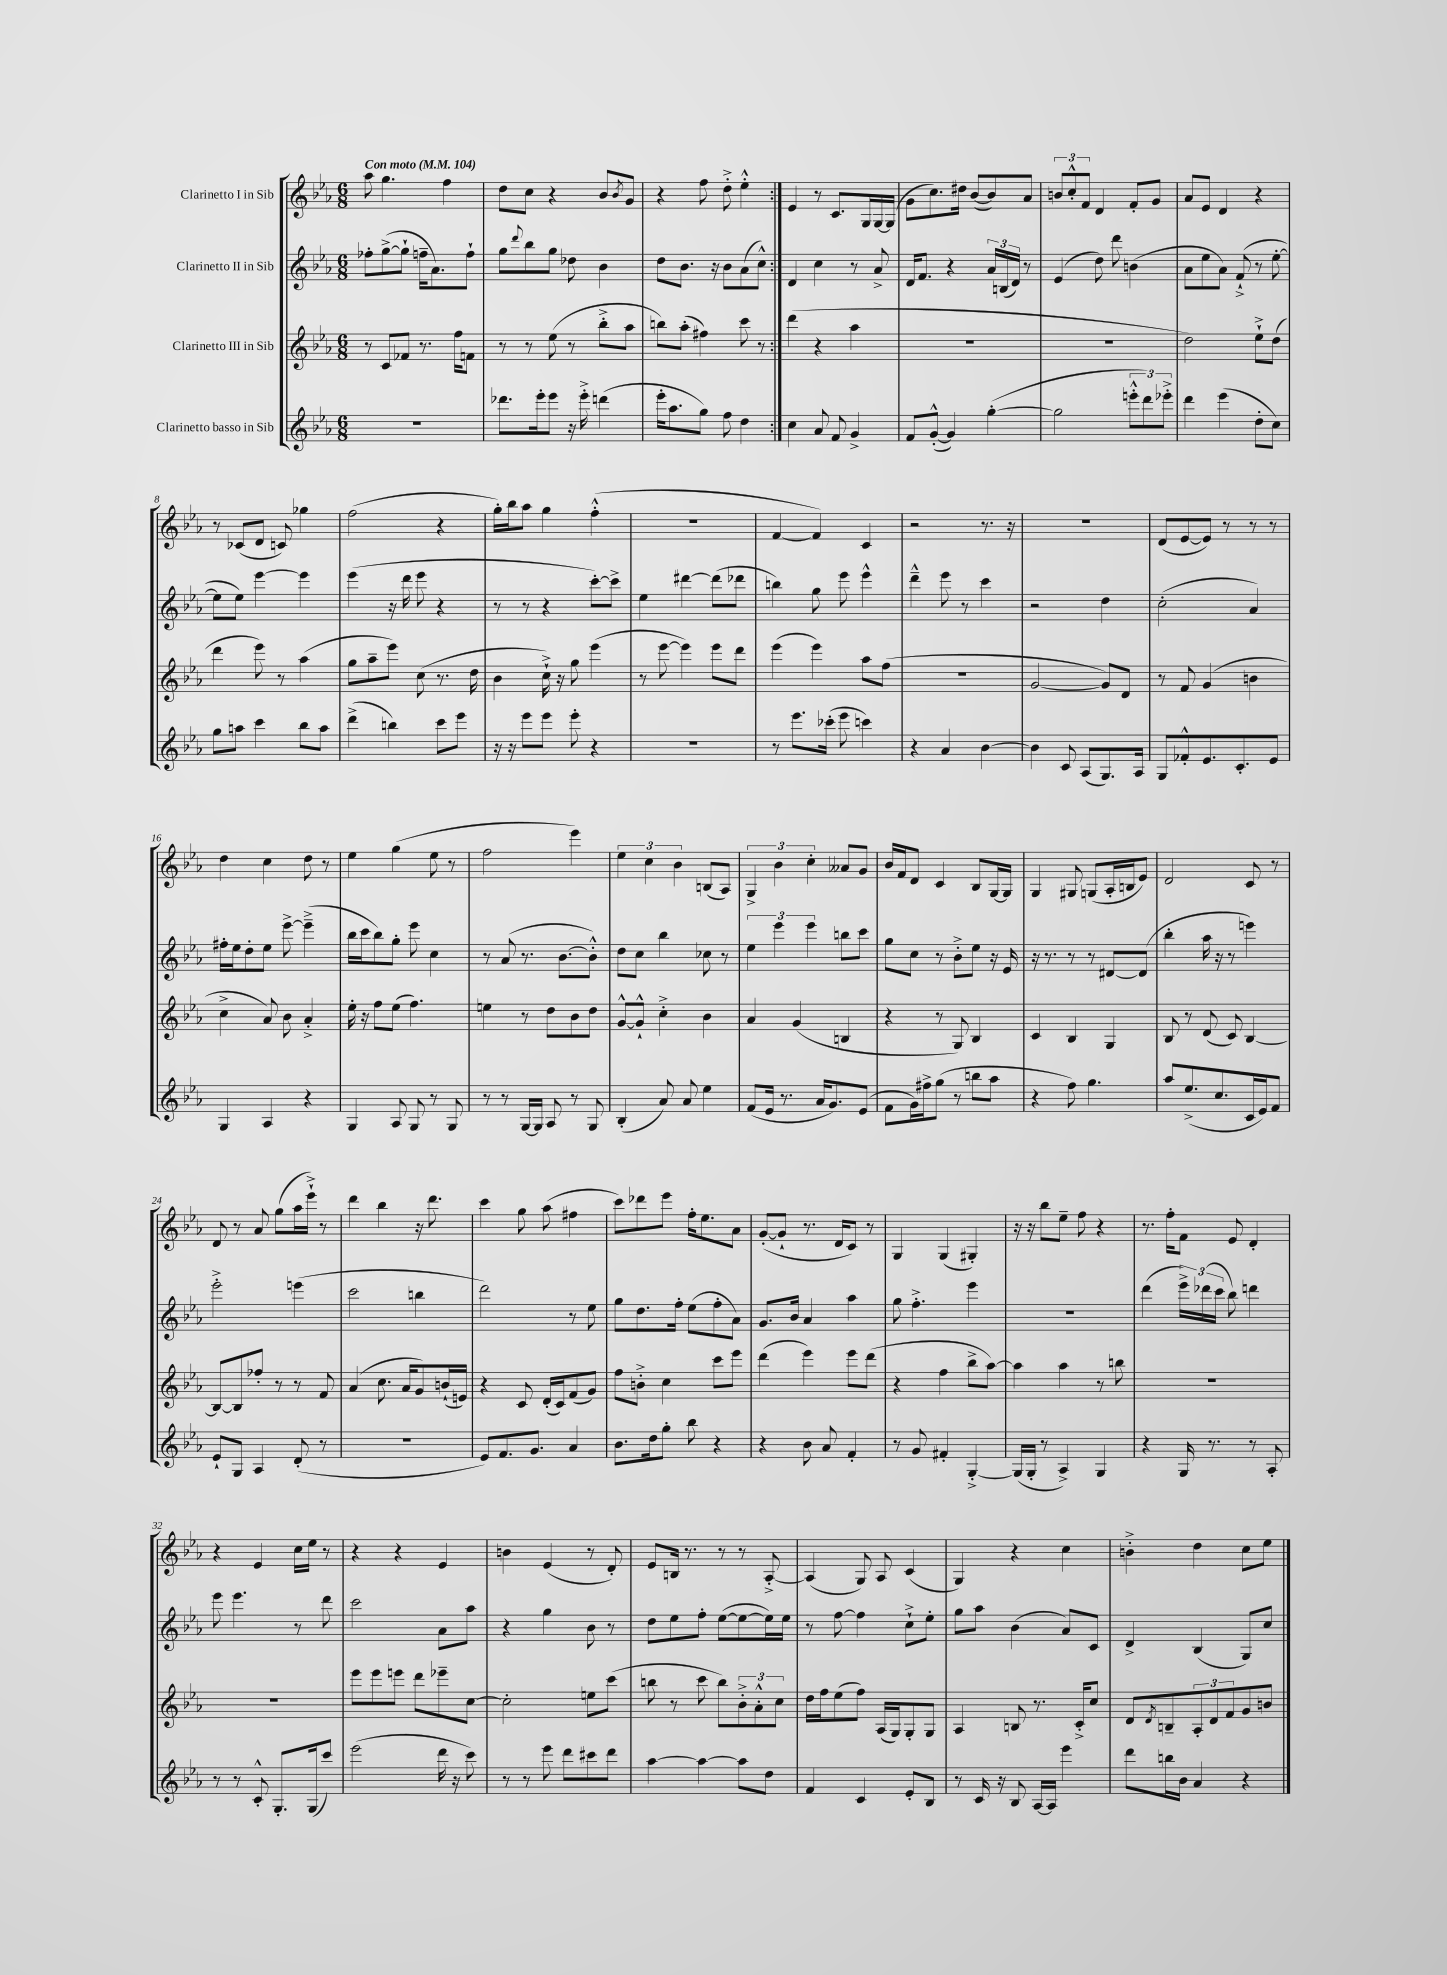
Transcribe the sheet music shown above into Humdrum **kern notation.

**kern	**kern	**kern	**kern
*part4	*part3	*part2	*part1
*staff4	*staff3	*staff2	*staff1
*I"Clarinetto basso in Sib	*I"Clarinetto III in Sib	*I"Clarinetto II in Sib	*I"Clarinetto I in Sib
*clefG2	*clefG2	*clefG2	*clefG2
*k[b-e-a-]	*k[b-e-a-]	*k[b-e-a-]	*k[b-e-a-]
*M6/8	*M6/8	*M6/8	*M6/8
*MM104	*MM104	*MM104	*MM104
=1	=1	=1	=1
!	!	!	!LO:TX:a:B:t=Con moto
2.r	8r	8ff-X'\L	8aa-\
.	8c/L	([8gg^\	4.gg\
.	8f-X/J	8gg`\J]	.
.	8.r	16ffn~\KL	.
.	.	8.a-\)	.
.	.	.	4ff\
.	16ff\KL	.	.
.	8fn\J	8ff`\J	.
=2	=2	=2	=2
8.ddd-X\L	8r	8gg\L	8dd\L
.	.	8qqddd/	.
.	8r	8bb-\	8cc\J
16eee-'\k	.	.	.
8eee-\J	(8ee-\	8gg\J	4r
16r	8r	8dd-X\	.
16eee-'^\	.	.	.
(4dddn\	8bb-'^\L	4b-\	8b-/L
.	.	.	8qb-/
.	8aa-\J	.	8g/J
=3	=3	=3	=3
16eee-'\KL	8bbn\L)	8dd\L	4r
8.aa-\	.	.	.
.	(8aa-'\J	8.b-\J	.
8gg\J)	4ff#X\)	.	8ff\
.	.	16r	.
8ff\	.	8b-\L	8dd'^\
4dd\	8ccc\	(8a-\	4ee-'^^\
.	8r	8cc^^\J)	.
=4:|!	=4:|!	=4:|!	=4:|!
4cc\	(4ddd\	4d/	4e-/
8a-/	4r	4cc\	8r
8f/	.	.	8.c/L
4g^/	4aa-\	8r	.
.	.	.	16G/L
.	.	8a-^/	[16G/
.	.	.	(16G/JJ]
=5	=5	=5	=5
8f/L	2.r	16d/KL	8g\L
.	.	8.f/J	.
([8g'^^/J	.	.	8.cc\)
4g/])	.	4r	.
.	.	.	16dd#X\Jk
.	.	.	([8b-/L
([4gg'\	.	24a-/LL	8b-/])
.	.	(24Bn/	.
.	.	24d/JJ)	.
.	.	8r	8a-/J
=6	=6	=6	=6
2gg\]	2.r	(4e-/	12bn/L
.	.	.	12cc'^^/
.	.	.	12f/J
.	.	8dd\)	4d/
.	.	8ddd\	.
12eeen'^^\L	.	(4bn\	8f'/L
12ddd\)	.	.	.
.	.	.	8g/J
12eee-X'^\J	.	.	.
=7	=7	=7	=7
4ddd\	2dd\)	8a-\L	8a-/L
.	.	8ee-\	8e-/J
(4eee-\	.	8a-\J)	4d/
.	.	(8f`^/	.
8dd'\L	8ee-`^\L	8r	4r
8cc\J)	(8dd\J	[8ee-'\	.
!!LO:LB:g=z
=8	=8	=8	=8
8gg\L	4ddd\	8ee-\L]	8r
8aan\J	.	8ee-\J)	(8c-X/L
4ccc\	8eee-\)	[4eee-\	8d/J
.	8r	.	8cn/)
8bb-\L	(4aa-\	4eee-\]	4gg-X\
8aa\J	.	.	.
=9	=9	=9	=9
(4ddd^\	8gg\L	(4eee-\	(2ff\
.	8aa-~\	.	.
4bbn\)	8eee-\J)	16r	.
.	.	16ddd\	.
.	(8cc\	8eee-\	.
8ccc\L	8.r	4r	4r
8eee-\J	.	.	.
.	16dd\	.	.
=10	=10	=10	=10
16r	4b-\	8r	16gg'\LL)
16r	.	.	16bb-\J
8eee-\L	.	8r	8aa-\J
8eee-\J	16cc`^\)	4r	4gg\
.	16r	.	.
8eee-'\	8gg\	.	.
4r	(4eee-\	[8ccc'\L)	(4ff'^^\
.	.	8ccc^\J]	.
=11	=11	=11	=11
2.r	8r	4ee-\	2.r
.	[8eee-\	.	.
.	4eee-\])	[4ddd#X\	.
.	8eee-\L	(8ddd#\L]	.
.	8ddd\J	8ddd-X\J	.
=12	=12	=12	=12
8r	(4eee-\	4bbn\)	[4f/
8.eee-\L	.	.	.
.	4eee-\)	8gg\	4f/])
(16ccc-X'\Jk	.	.	.
8eee-\	.	8eee-\	.
4cccn\)	8aa-\L	4eee-^^\	4c/
.	(8ff\J	.	.
=13	=13	=13	=13
4r	2.r	4ddd~^^\	2r
4a-/	.	8eee-\	.
.	.	8r	.
[4b-\	.	4ccc\	8.r
.	.	.	16r
=14	=14	=14	=14
4b-\]	[2g/	2r	2.r
8c/	.	.	.
(8A-/L	.	.	.
8.G/)	8g/L])	4dd\	.
.	8d/J	.	.
16A-/Jk	.	.	.
=15	=15	=15	=15
8G/L	8r	(2cc'\	(8d/L
8f-X'^^/	8f/	.	[8e-/
8.e-/	(4g/	.	8e-/J])
.	.	.	8r
8.c'/	.	.	.
.	4bn\	4a-/)	8r
8e-/J	.	.	8r
!!LO:LB:g=z
=16	=16	=16	=16
4G/	4cc^\	16ff#X'\LL	4dd\
.	.	16ee-\J	.
.	.	8dd'\	.
4A-/	8a-/)	8ee-\J	4cc\
.	8b-\	[8eee-^\	.
4r	4a-'^/	(4eee-~^\]	8dd\
.	.	.	8r
=17	=17	=17	=17
4G/	16ee-'\	16bb-\LL	4ee-\
.	16r	16ccc\J	.
.	8ff\L	8bb-\)	.
8A-/	(8ee-\J	8gg'\J	(4gg\
8G/	4.ff\)	8eee-\	.
8r	.	4cc\	8ee-\
8G/	.	.	8r
=18	=18	=18	=18
8r	4een\	8r	2ff\
8r	.	(8a-/	.
[16G/LL	8r	8.r	.
16G/JJ]	.	.	.
8A-/	8dd\L	.	.
.	.	[8.b-\L	.
8r	8b-\	.	4eee-\)
8G/	8dd\J	8b-'^^\J])	.
=19	=19	=19	=19
(4B-'/	[8g^^/L	8dd\L	6ee-\
.	8g`^^/J]	8cc\J	.
.	.	.	6cc\
8a-/)	4cc'^\	4bb-\	.
.	.	.	6b-\
8a-/	.	.	.
4ee-\	4b-\	8cc-X\	(8Bn/L
.	.	8r	8A-/J)
=20	=20	=20	=20
(8f/L	4a-/	6ee-\	6G^/
16e-/Jk	.	.	.
.	.	6eee-\	6b-\
8.r	.	.	.
.	(4g/	.	.
.	.	6eee-\	6cc'\
16a-/KL	.	.	.
8.g/)	.	.	.
.	4Bn/	8bbn\L	8a--X/L
(8e-/J	.	8ccc\J	8g/J
=21	=21	=21	=21
8f\L	4r	8gg\L	16b-/LL
.	.	.	16f/J
16g\L)	.	8cc\J	8d/J
16ff#X^\J	.	.	.
(8gg\J	8r	8r	4c/
8r	8G/)	8b-'^\L	.
8bbn\L	4B-/	8ee-\J	8B-/L
8aa-\J	.	16r	[16G/L
.	.	16e-/	16G/JJ]
=22	=22	=22	=22
4r	4c/	16r	4G/
.	.	8.r	.
8ff\)	4B-/	8r	8G#X/
4.gg\	.	8r	(8Gn/L
.	4G/	[8d#X/L	16A-'/L
.	.	.	16Bn/J
.	.	(8d#/J]	8e-/J)
=23	=23	=23	=23
8aa-/L	8B-/	4bb-'\	2d/
(8.ee-^/	8r	.	.
.	(8d/	16aa-\	.
8.cc/	.	16r	.
.	8c/)	8r	.
16c/L	[4B-/	4eeen\)	8c/
16e-/J)	.	.	.
8f/J	.	.	8r
!!LO:LB:g=z
=24	=24	=24	=24
8e-`/L	8B-/L_	2eee-'^\	8d/
8G/J	8B-/]	.	8r
4A-/	8ff-X'/J	.	8a-/
.	8r	.	(8gg\L
(8d'/	8r	(4eeen\	16aa-\L
.	.	.	16eee-`^\JJ)
8r	8f/	.	8r
=25	=25	=25	=25
2.r	(4a-/	2ccc\	4ddd\
.	8.cc\	.	4bb-\
.	16a-/KL	.	.
.	8g/)	4bbn\	16r
.	.	.	8.ddd\
.	(16bn`/L	.	.
.	16en/JJ)	.	.
=26	=26	=26	=26
8e-/L)	4r	2ddd\)	4ccc\
8.f/	.	.	.
.	8c/	.	8gg\
8.g/J	.	.	.
.	(16d'/LL	.	(8aa-\
.	16c/J)	.	.
4a-/	(8f/	8r	4ff#X\
.	8g/J)	8ee-\	.
=27	=27	=27	=27
8.b-\L	8ff\L	8gg\L	8ccc\L)
.	8bn'^\J	8.dd\	8ddd-X\
16dd\k	.	.	.
8gg'\J	4cc\	.	8eee-\J
.	.	16ff'\Jk	.
8bb-\	.	(8ee-\L	16ff'\KL
.	.	.	8.ee-\
4r	8ccc\L	8ff'\	.
.	8eee-\J	8a-\J)	8a-\J
=28	=28	=28	=28
4r	(4ddd\	8.g/L	([8g'/L
.	.	.	8g`/J]
.	.	16b-/Jk	.
8b-\	4eee-\)	4a-/	8.r
8a-/	.	.	.
.	.	.	16d/KL
4f'/	8eee-\L	4aa-\	8c/J)
.	(8ddd\J	.	8r
=29	=29	=29	=29
8r	4r	8gg\	4G/
8g/	.	4.ff'^\	.
4f#X'/	4ff\	.	(4G/
[4G'^/	8bb-^\L	4eee-\	4G#X'/)
.	[8aa-\J)	.	.
=30	=30	=30	=30
(16G/LL]	4aa-\]	2.r	16r
16G'/JJ	.	.	16r
8r	.	.	8bb-\L
4A-^/)	4aa-\	.	8ee-~\J
.	.	.	8ff\
4G/	8r	.	4r
.	8bbn\	.	.
=31	=31	=31	=31
4r	2.r	(4ddd\	8.r
.	.	.	16ff'\KL
16G/	.	24eee-^\LL)	8f\J
.	.	(24ddd-X\	.
8.r	.	.	.
.	.	24ccc\JJ	.
.	.	8bb-\)	8e-/
8r	.	4dddn\	4d'/
8A-'/	.	.	.
!!LO:LB:g=z
=32	=32	=32	=32
8r	2.r	8eee-\	4r
8r	.	4.eee-\	.
8c'^^/	.	.	4e-/
8.G'/L	.	.	.
.	.	8r	16cc\LL
(16G/k	.	.	16ee-\JJ
8ccc/J)	.	8ddd\	8r
=33	=33	=33	=33
(2eee-\	8eee-\L	2ccc\	4r
.	8eee-\	.	.
.	8eeen\J	.	4r
.	8ddd\L	.	.
16ddd\	8eee-X~\	8a-\L	4e-/
16r	.	.	.
8ccc\)	[8cc\J	8aa-\J	.
=34	=34	=34	=34
8r	2cc'\]	4r	4bn\
8r	.	.	.
8eee-\	.	4gg\	(4e-/
8ddd\L	.	.	.
8ccc#X\	8een\L	8b-\	8r
8ddd\J	(8ccc\J	8r	8d'/)
=35	=35	=35	=35
[4aa-\	8bbn\	8dd\L	8e-/L
.	8r	8ee-\	16Bn/Jk
.	.	.	8.r
4aa-\_	8ccc\	8ff'\J	.
.	8bb\L)	([8ee-\L	8r
8aa-\L]	12b-'^\	8ee-\_	8r
.	12a-'^^\	.	.
8dd\J	.	16ee-\L])	[8A-'^/
.	12cc\J	.	.
.	.	16ee-\JJ	.
=36	=36	=36	=36
4f/	16dd\LL	8r	(4A-/]
.	16ff\J	.	.
.	(8ee-\	[8ff\	.
4c/	8ff\J)	4ff\]	8G/)
.	(16A-/LL	.	8A-/
.	16G/J)	.	.
8e-'/L	8G'/	8cc`^\L	(4c/
8B-/J	8G/J	8ee-'\J	.
=37	=37	=37	=37
8r	4A-/	8gg\L	4G/)
16c/	.	8aa-\J	.
16r	.	.	.
8B-/	8Bn/	(4b-\	4r
[16A-/LL	8.r	.	.
16A-/JJ]	.	.	.
4eee-\	.	8a-/L)	4cc\
.	16c'^/KL	.	.
.	8cc/J	8c/J	.
=38	=38	=38	=38
8ddd\L	8d/L	4d^/	4bn'^\
.	8qd/	.	.
16bbn\L	8Bn~/	.	.
16b-\JJ	.	.	.
4a-/	12A-'/	(4B-/	4dd\
.	12d/	.	.
.	12f/	.	.
4r	8g/	8G/L)	8cc\L
.	8bn/J	8cc/J	8ee-\J
==	==	==	==
*-	*-	*-	*-
